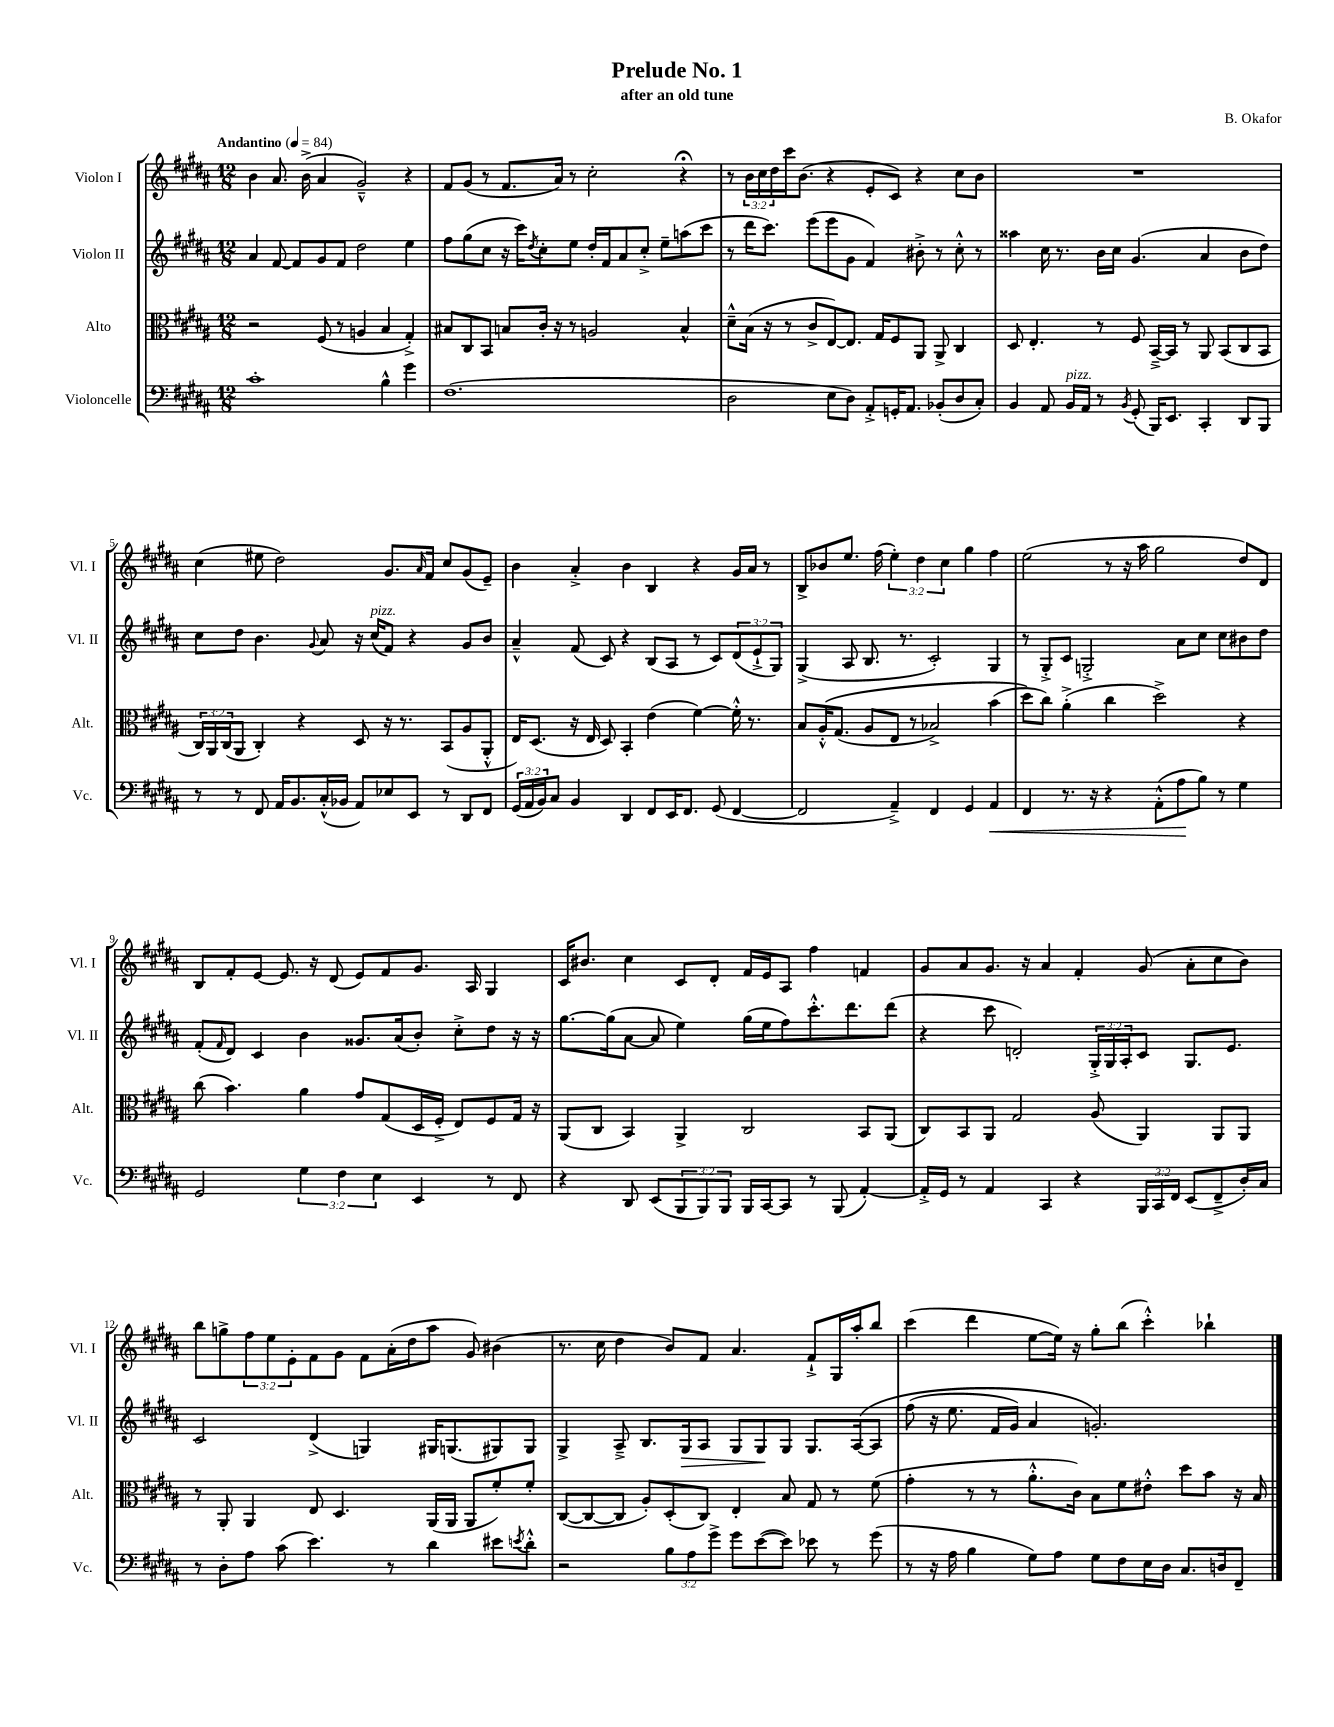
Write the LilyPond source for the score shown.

\header { title = "Prelude No. 1" composer = "B. Okafor" subtitle = "after an old tune" }
<<
\new StaffGroup <<
\new Staff = "s0" \with { instrumentName = "Violon I" shortInstrumentName = "Vl. I" } {
    \clef treble \key b \major \numericTimeSignature \time 12/8 \override Staff.TupletNumber.text = #tuplet-number::calc-fraction-text \tempo "Andantino" 4 = 84
    b'4 ais'8. b'16->( ais'4 gis'2---^) r4 |
    fis'8 gis'8( r8 fis'8. ais'16) r8 cis''2-. r4\fermata |
    r8 \tuplet 3/2 { b'16 cis''16 dis''16 } cis'''16 b'8.( r4 e'8-. cis'8) r4 cis''8 b'8 |
    R1. |
    cis''4( eis''8 dis''2) gis'8. \grace { ais'16 } fis'16 cis''8 gis'8( e'8--) |
    b'4 ais'4-.-> b'4 b4 r4 gis'16 ais'16 r8 |
    b8-> bes'8 e''8. fis''16( \tuplet 3/2 { e''4-.) dis''4 cis''4 } gis''4 fis''4 |
    e''2( r8 r16 ais''16 gis''2 dis''8) dis'8 |
    b8 fis'8-. e'8~ e'8. r16 dis'8( e'8) fis'8 gis'8. ais16 gis4 |
    cis'16 bis'8. cis''4 cis'8 dis'8-. fis'16 e'16 ais8 fis''4 f'4 |
    gis'8 ais'8 gis'8. r16 ais'4 fis'4-. gis'8( ais'8-. cis''8 b'8) |
    b''8 g''8-> \tuplet 3/2 { fis''8 e''8 e'8-. } fis'8 gis'8 fis'8 ais'16-.( dis''16 ais''8 gis'8) bis'4( |
    r8. cis''16 dis''4 b'8) fis'8 ais'4. fis'8-!-> gis16 ais''16-. b''8 |
    cis'''4( dis'''4 e''8~ e''16) r16 gis''8-. b''8( cis'''4-.-^) bes''4-! \bar "|." |
}
\new Staff = "s1" \with { instrumentName = "Violon II" shortInstrumentName = "Vl. II" } {
    \clef treble \key b \major \numericTimeSignature \time 12/8 \override Staff.TupletNumber.text = #tuplet-number::calc-fraction-text
    ais'4 fis'8~ fis'8 gis'8 fis'8 dis''2 e''4 |
    fis''8 gis''8( cis''8 r16 cis'''16) \acciaccatura { dis''8 } cis''8-. e''8 dis''16-. fis'16 ais'8 cis''8-.-> e''8-- a''8( cis'''8 |
    r8 dis'''16 cis'''8.) e'''8( e'''8 gis'8 fis'4) bis'8-.-> r8 cis''8-.-^ r8 |
    aisis''4 cis''16 r8. b'16 cis''16 gis'4.( ais'4 b'8 dis''8) |
    cis''8 dis''8 b'4. \appoggiatura { gis'8 } ais'8 r16 cis''16^\markup { \italic "pizz." }( fis'8) r4 gis'8 b'8 |
    ais'4---^ fis'8( cis'8) r4 b8( ais8 r8 cis'8) \tuplet 3/2 { dis'8( e'8-!-> gis8) } |
    gis4->( ais8 b8. r8. cis'2-.) gis4 |
    r8 gis8-.-> cis'8 g2-.-> ais'8 cis''8 cis''8 bis'8 dis''8 |
    fis'8-.( \grace { fis'16 } dis'8) cis'4 b'4 gisis'8. ais'16( b'8-.) cis''8-.-> dis''8 r16 r16 |
    gis''8.~ gis''16( ais'8~ ais'8 e''4) gis''16( e''16 fis''8) cis'''8.-.-^ dis'''8. dis'''8( |
    r4 cis'''8 d'2-.) \tuplet 3/2 { gis16-.-> gis16 ais16-. } cis'8 gis8. e'8. |
    cis'2 dis'4->( g4) gis16 g8.( gis8) gis8 |
    gis4-> ais8---> b8. gis16\> ais8 gis8 gis8\! gis8 gis8. ais16~\( ais8 |
    fis''8( r16 e''8. fis'16 gis'16) ais'4 g'2.-.\) \bar "|." |
}
\new Staff = "s2" \with { instrumentName = "Alto" shortInstrumentName = "Alt." } {
    \clef alto \key b \major \numericTimeSignature \time 12/8 \override Staff.TupletNumber.text = #tuplet-number::calc-fraction-text
    r2 fis8( r8 a4 b4 gis4-.->) |
    bis8 cis8 b,8 b8 cis'16-. r16 r8 a2 b4-^ |
    dis'8---^ b16( r16 r8 cis'8-> e8~) e8. gis16 fis8 ais,8 ais,8-> cis4 |
    dis8 e4.-. r8 fis8 b,16~---> b,16 r8 ais,8 b,8( cis8 b,8 |
    \tuplet 3/2 { cis16) ais,16 cis16( } ais,8 cis4-.) r4 dis8 r16 r8. b,8( ais8 ais,8-.-^ |
    e16) dis8.( r16 e16 dis8) b,4-. e'4( fis'4~) fis'16-.-^ r8. |
    b8 ais16-.-^\( gis8.( ais8 e8 r8 bes2->) b'4( |
    dis''8\) cis''8) ais'4-.->( cis''4 dis''2->) r4 |
    cis''8( b'4.) ais'4 gis'8 gis8( dis16 fis16-.-> e8) fis8 gis16 r16 |
    ais,8( cis8 b,4) ais,4-> cis2 b,8 ais,8( |
    cis8) b,8 ais,8 gis2 ais8( ais,4) ais,8 ais,8 |
    r8 ais,8-. ais,4 e8 dis4. ais,16( ais,16 ais,8 fis'8-.) fis'8-. |
    cis8~( cis8~ cis8 ais8-.) dis8-.( cis8) e4-. b8 gis8 r8 fis'8( |
    gis'4-. r8 r8 ais'8.-.-^ cis'16) b8 fis'8 eis'8-.-^ dis''8 b'8 r16 b16 \bar "|." |
}
\new Staff = "s3" \with { instrumentName = "Violoncelle" shortInstrumentName = "Vc." } {
    \clef bass \key b \major \numericTimeSignature \time 12/8 \override Staff.TupletNumber.text = #tuplet-number::calc-fraction-text
    cis'1-. b4-^ gis'4 |
    fis1.( |
    dis2 e8 dis8) ais,8-.-> g,16-. ais,8. bes,8-.( dis8 cis8-.) |
    b,4 ais,8 b,16^\markup { \italic "pizz." } ais,16 r8 \acciaccatura { b,8 } gis,8-.( b,,16) e,8. cis,4-. dis,8 b,,8 |
    r8 r8 fis,8 ais,16 b,8. cis16-.-^( bes,16 ais,8) ees8 e,8 r8 dis,8 fis,8 |
    \tuplet 3/2 { gis,16( ais,16 b,16) } cis8 b,4 dis,4 fis,8 e,16 fis,8. gis,8( fis,4~ |
    fis,2 ais,4--->) fis,4 gis,4 ais,4\< |
    fis,4 r8. r16 r4 ais,8-.-^( ais8\! b8) r8 gis4 |
    gis,2 \tuplet 3/2 { gis4 fis4 e4 } e,4 r8 fis,8 |
    r4 dis,8 e,8( \tuplet 3/2 { b,,8 b,,8) b,,8 } b,,16 cis,16~ cis,8 r8 b,,8( ais,4~-.) |
    ais,16-.-> gis,16 r8 ais,4 cis,4 r4 \tuplet 3/2 { b,,16 cis,16 fis,16 } e,8( fis,8---> dis16-.) cis16 |
    r8 dis8-. ais8 cis'8( e'4.) r8 dis'4 eis'8 \acciaccatura { e'8 } dis'8-.-^ |
    r2 \tuplet 3/2 { b8 ais8 gis'8-> } gis'8 e'8~( e'8) ees'8 r8 gis'8( |
    r8 r16 ais16 b4 gis8) ais8 gis8 fis8 e16 dis16 cis8. d16 fis,8-- \bar "|." |
}
>>
>>
